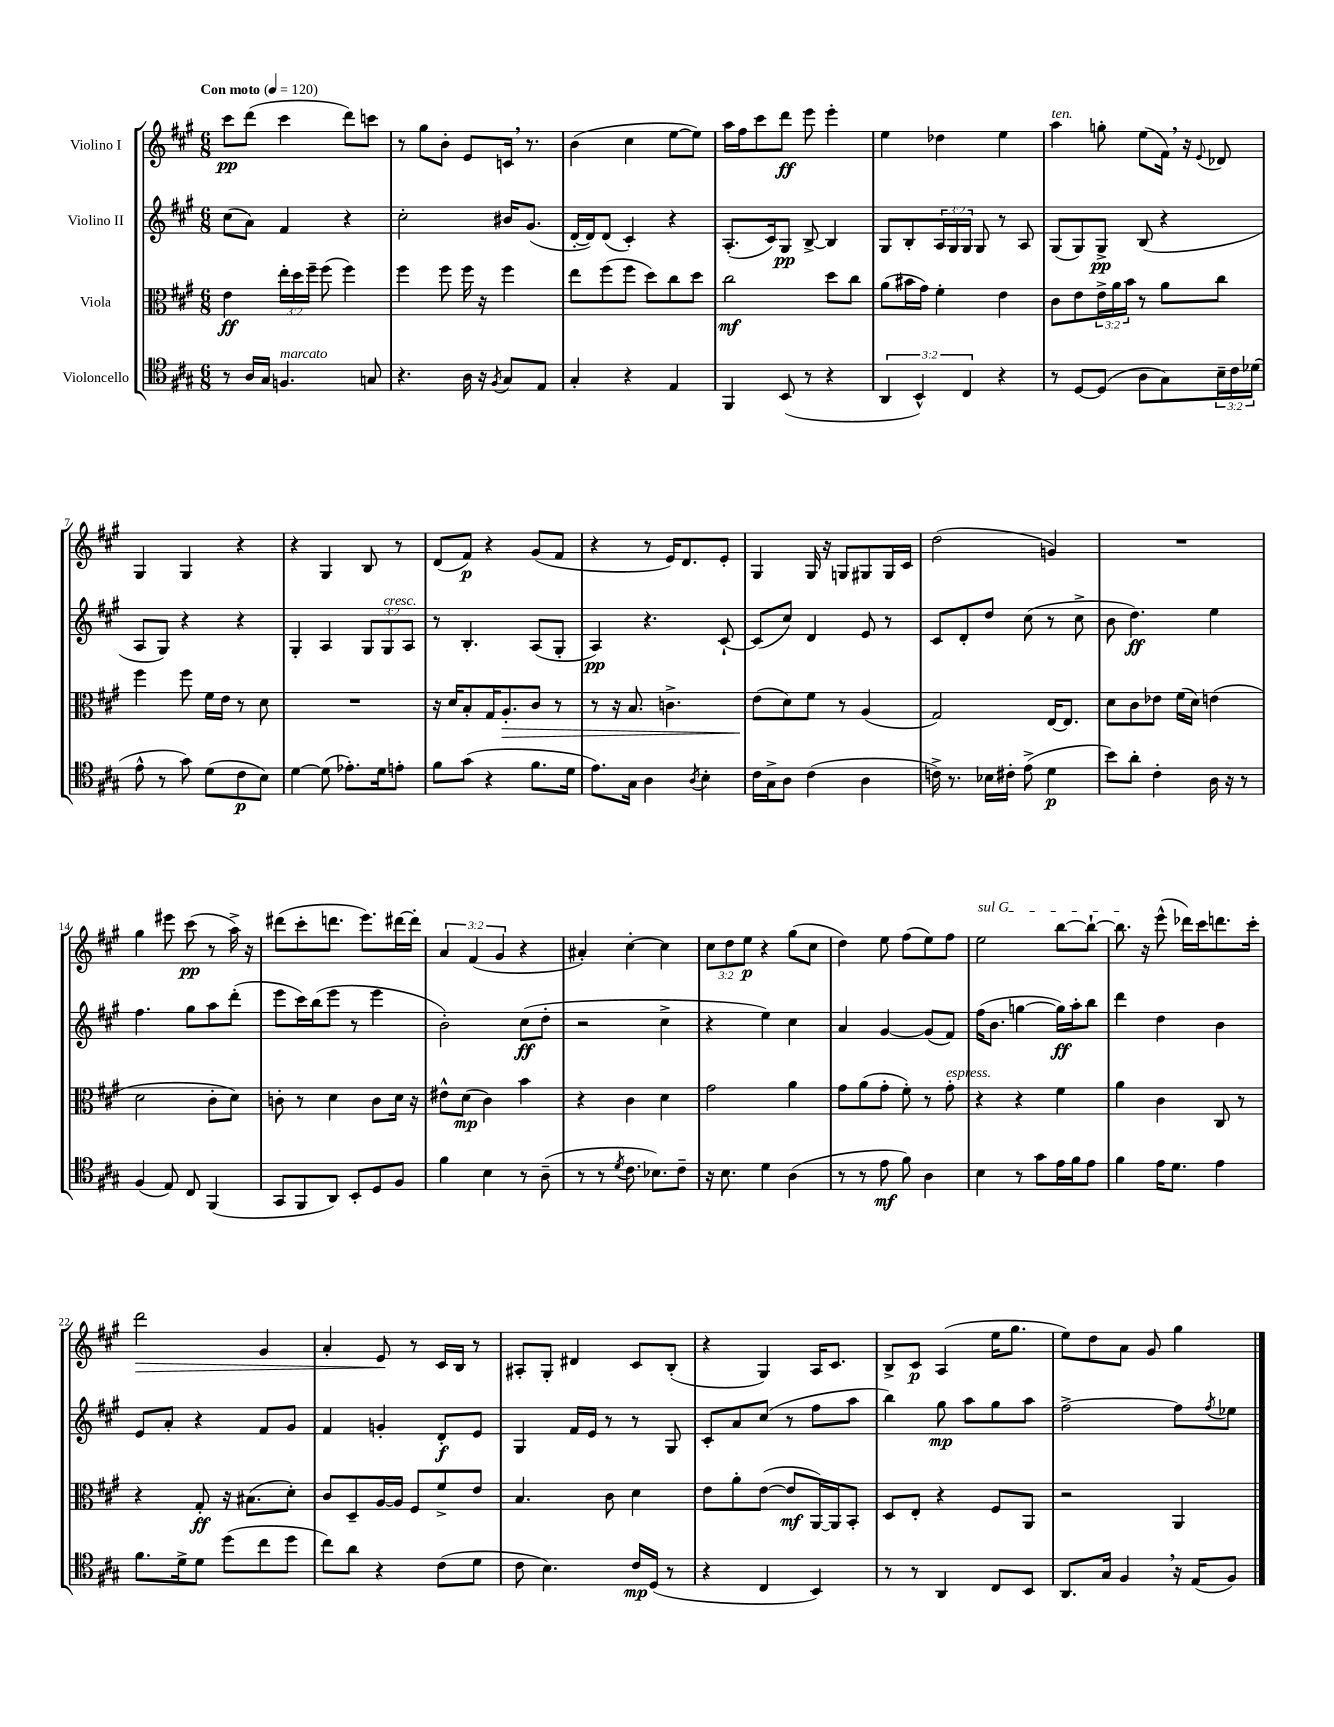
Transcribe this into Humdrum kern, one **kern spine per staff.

**kern	**kern	**kern	**kern
*staff4	*staff3	*staff2	*staff1
*clefC4	*clefC3	*clefG2	*clefG2
*k[f#c#g#]	*k[f#c#g#]	*k[f#c#g#]	*k[f#c#g#]
*M6/8	*M6/8	*M6/8	*M6/8
*MM120	*MM120	*MM120	*MM120
8r	4e\	(8cc#\L	8ccc#\L
16A/LL	.	8a\J)	(8ddd\J
16G#/JJ	.	.	.
4.F/	24ee'\LL	4f#/	4ccc#\
.	24dd\	.	.
.	24ff#~\JJ	.	.
.	(8ff#\	.	.
.	4ff#\)	4r	8ddd\L)
8G/	.	.	8ccc\J
=	=	=	=
4.r	4ff#\	2cc#'\	8r
.	.	.	8gg#\L
.	8ff#\	.	8b'\J
16A\	16ff#\	.	8e/L
16r	16r	.	.
8qF#/	.	.	.
8G#/L	4ff#\	16b#/LK	16c/Jk
.	.	(8.g#/J	8.r
8E/J	.	.	.
=	=	=	=
4G#'/	8ee\L	[16d'/LL	(4b\
.	.	16d/]J)	.
.	(8ff#\	(8d/J	.
4r	8ff#\J	4c#'/)	4cc#\
.	8dd\L)	.	.
4E/	8cc#\	4r	[8ee\L
.	8dd\J	.	8ee\]J)
=	=	=	=
4FF#/	2cc#\	(8.A'/L	16aa\LL
.	.	.	16ff#\J
.	.	.	8ccc#\
.	.	16c#/k)	.
(8BB/	.	8G#/J	8ddd\J
8r	.	[8B^/	8eee\
4r	8dd\L	4B/]	4eee'\
.	8cc#\J	.	.
=	=	=	=
6AA/	(8a\L	8G#/L	4ee\
.	16b#\L	8B'/	.
6BB^^/)	.	.	.
.	16g#\JJ)	.	.
.	4f#'\	24A/L	4dd-\
.	.	24G#/	.
6C#/	.	24G#/JJ	.
.	.	8G#/	.
4r	4e\	8r	4ee\
.	.	8A/	.
=	=	=	=
8r	8c#\L	(8G#/L	4aa\
[8D/L	8e\	8G#/)	.
(8D/]J	24e^\L	8G#^/J	8gg'\
.	24a\	.	.
.	24b\JJ	.	.
8A\L	8r	(8B/	(8ee\L
8G#\)	8a\L	4r	16f#\Jk)
.	.	.	16r
.	.	.	8qqe/
24B~\L	8cc#\J	.	8d-/
24c#\	.	.	.
(24d-\JJ	.	.	.
=	=	=	=
8e^^\	4ff#\	8A/L	4G#/
8r	.	8G#/J)	.
8g#\)	8ff#\	4r	4G#/
(8d\L	16f#\LL	.	.
.	16e\JJ	.	.
8c#\	8r	4r	4r
8B\J)	8d\	.	.
=	=	=	=
[4d\	2.r	4G#'/	4r
(8d\]	.	4A/	4G#/
8.e-'\L)	.	.	.
.	.	12G#/L	8B/
16d\k	.	.	.
.	.	12G#/	.
8e'\J	.	.	8r
.	.	12A/J	.
=	=	=	=
8f#\L	16r	8r	(8d/L
.	16d/LK	.	.
(8g#\J	8B'/	4.B'/	8f#/J)
4r	16G#/K	.	4r
.	8.A'/	.	.
8.f#\L	8c#/J	(8A/L	(8g#/L
.	8r	8G#'/J	8f#/J
16d\Jk	.	.	.
=	=	=	=
8.e\L)	8r	4A/)	4r
.	16r	.	.
16G#\Jk	8.B/	.	.
4A\	.	4.r	8r
.	4.c^\	.	16e/LK)
.	.	.	8.d/
8qA/	.	.	.
4B'\	.	.	.
.	.	[8c#`/	8e'/J
=	=	=	=
16c#\LL	(8e\L	(8c#/]L	4G#/
16G#^\J	.	.	.
8A\J	8d\)	8cc#/J)	.
(4c#\	8f#\J	4d/	16G#/
.	.	.	16r
.	8r	.	8G/L
4A\	(4A/	8e/	8G#/
.	.	8r	16G#/L
.	.	.	16c#/JJ
=	=	=	=
16c^\)	2G#/)	8c#/L	(2dd\
8.r	.	.	.
.	.	8d'/	.
16B-\LL	.	8dd/J	.
16c#'\JJ	.	.	.
(8e^\	.	(8cc#\	.
4d\	[16E/LK	8r	4g/)
.	8.E/]J	.	.
.	.	8cc#^\	.
=	=	=	=
8b\L)	8d\L	8b\	2.r
8a'\J	8c#\	4.dd\)	.
4c#'\	8e-\J	.	.
.	(16f#\LL	.	.
.	16d\JJ)	.	.
16A\	(4e\	4ee\	.
16r	.	.	.
8r	.	.	.
=	=	=	=
(4F#/	2d\	4.ff#\	4gg#\
8E/)	.	.	8eee#\
8C#/	.	8gg#\L	(8ccc#\
(4FF#/	8c#'\L	8aa\	8r
.	8d\J)	(8ddd'\J	16aa^\)
.	.	.	16r
=	=	=	=
8GG#/L	8c'\	8eee\L	(8ddd#\L
8FF#/	8r	16ccc#\L)	8ccc#'\
.	.	(16bb\J	.
8AA/J)	4d\	8eee\J	8.ddd\J
8BB'/L	.	8r	.
.	.	.	8.eee\L)
8D/	8c\L	4eee\	.
8F#/J	16d\Jk	.	[16ddd#\L
.	16r	.	16ddd#'\]JJ
=	=	=	=
4f#\	8e#^^\L	2b'\)	6a/
.	(8d\J	.	.
.	.	.	(6f#/
4B\	4c#\)	.	.
.	.	.	6g#/
8r	4b\	(8cc#\L	4r
(8A~\	.	8dd'\J	.
=	=	=	=
8r	4r	2r	4a#'/)
8r	.	.	.
8qd/	.	.	.
8.c#\	4c#\	.	[4cc#'\
8.B-\L)	.	.	.
.	4d\	4cc#^\	4cc#\]
8c#~\J	.	.	.
=	=	=	=
16r	2g#\	4r	12cc#\L
8.B\	.	.	.
.	.	.	12dd\
.	.	.	12ee\J
4d\	.	4ee\)	4r
(4A\	4a\	4cc#\	(8gg#\L
.	.	.	8cc#\J
=	=	=	=
8r	8g#\L	4a/	4dd\)
8r	(8a\	.	.
8e\	8g#'\J	[4g#/	8ee\
8f#\)	8f#'\)	.	(8ff#\L
4A\	8r	(8g#/]L	8ee\)
.	8g#'\	8f#/J)	8ff#\J
=	=	=	=
4B\	4r	(16ff#\LK	2ee\
.	.	8.b\J	.
8r	4r	[4gg\	.
8g#\L	.	.	.
16e\L	4f#\	16gg\]LL)	[8bb\L
16f#\J	.	16aa'\J	.
8e\J	.	8bb\J	8bb`\_J
=	=	=	=
4f#\	4a\	4ddd\	8.bb\]
.	.	.	16r
16e\LK	4c#\	4dd\	(8eee^^\
8.d\J	.	.	.
.	.	.	16ddd-\LL)
.	.	.	16ccc#\J
4e\	8C#/	4b\	8.ddd\
.	8r	.	.
.	.	.	16ccc#'\Jk
=	=	=	=
8.f#\L	4r	8e/L	2ddd\
.	.	8a'/J	.
16d^\k	.	.	.
8d\J	8G#'/	4r	.
(8dd\L	16r	.	.
.	(8.B#\L	.	.
8cc#\	.	8f#/L	4g#/
8dd\J	8d'\J)	8g#/J	.
=	=	=	=
8cc#\L)	8c#/L	4f#/	4a'/
8a\J	8D~/	.	.
4r	[16A/L	4g'/	8e/
.	16A/]JJ	.	.
.	8F#/L	.	8r
(8c#\L	8f#^/	8d'/L	16c#/LL
.	.	.	16B/JJ
8d\J	8e/J	8e/J	8r
=	=	=	=
8c#\	4.B/	4G#/	8A#'/L
4.B\)	.	.	8G#'/J
.	.	16f#/LL	4d#/
.	.	16e/JJ	.
.	8c#\	8r	.
16c#/LL	4d\	8r	8c#/L
(16D/JJ	.	.	.
8r	.	8G#/	(8B'/J
=	=	=	=
4r	8e\L	8c#'/L	4r
.	8a'\	8a/	.
4C#/	([8e\J	(8cc#/J	4G#/)
.	8e/]L	8r	.
4BB/)	[16AA/L)	8ff#\L	16A/LK
.	16AA/]J	.	8.c#/J
.	8BB'/J	8aa\J	.
=	=	=	=
8r	8D/L	4bb\)	8B^/L
8r	8E'/J	.	8c#/J
4AA/	4r	8gg#\	(4A/
.	.	8aa\L	.
8C#/L	8F#/L	8gg#\	16ee\LK
.	.	.	8.gg#\J
8BB/J	8AA/J	8aa\J	.
=	=	=	=
8.AA/L	2r	[2ff#^\	8ee\L)
.	.	.	8dd\
16G#/Jk	.	.	.
4F#/	.	.	8a\J
.	.	.	8g#/
16r	4AA/	8ff#\]L	4gg#\
(16E/LK	.	.	.
.	.	8qff#/	.
8F#/J)	.	8ee-\J	.
==	==	==	==
*-	*-	*-	*-
